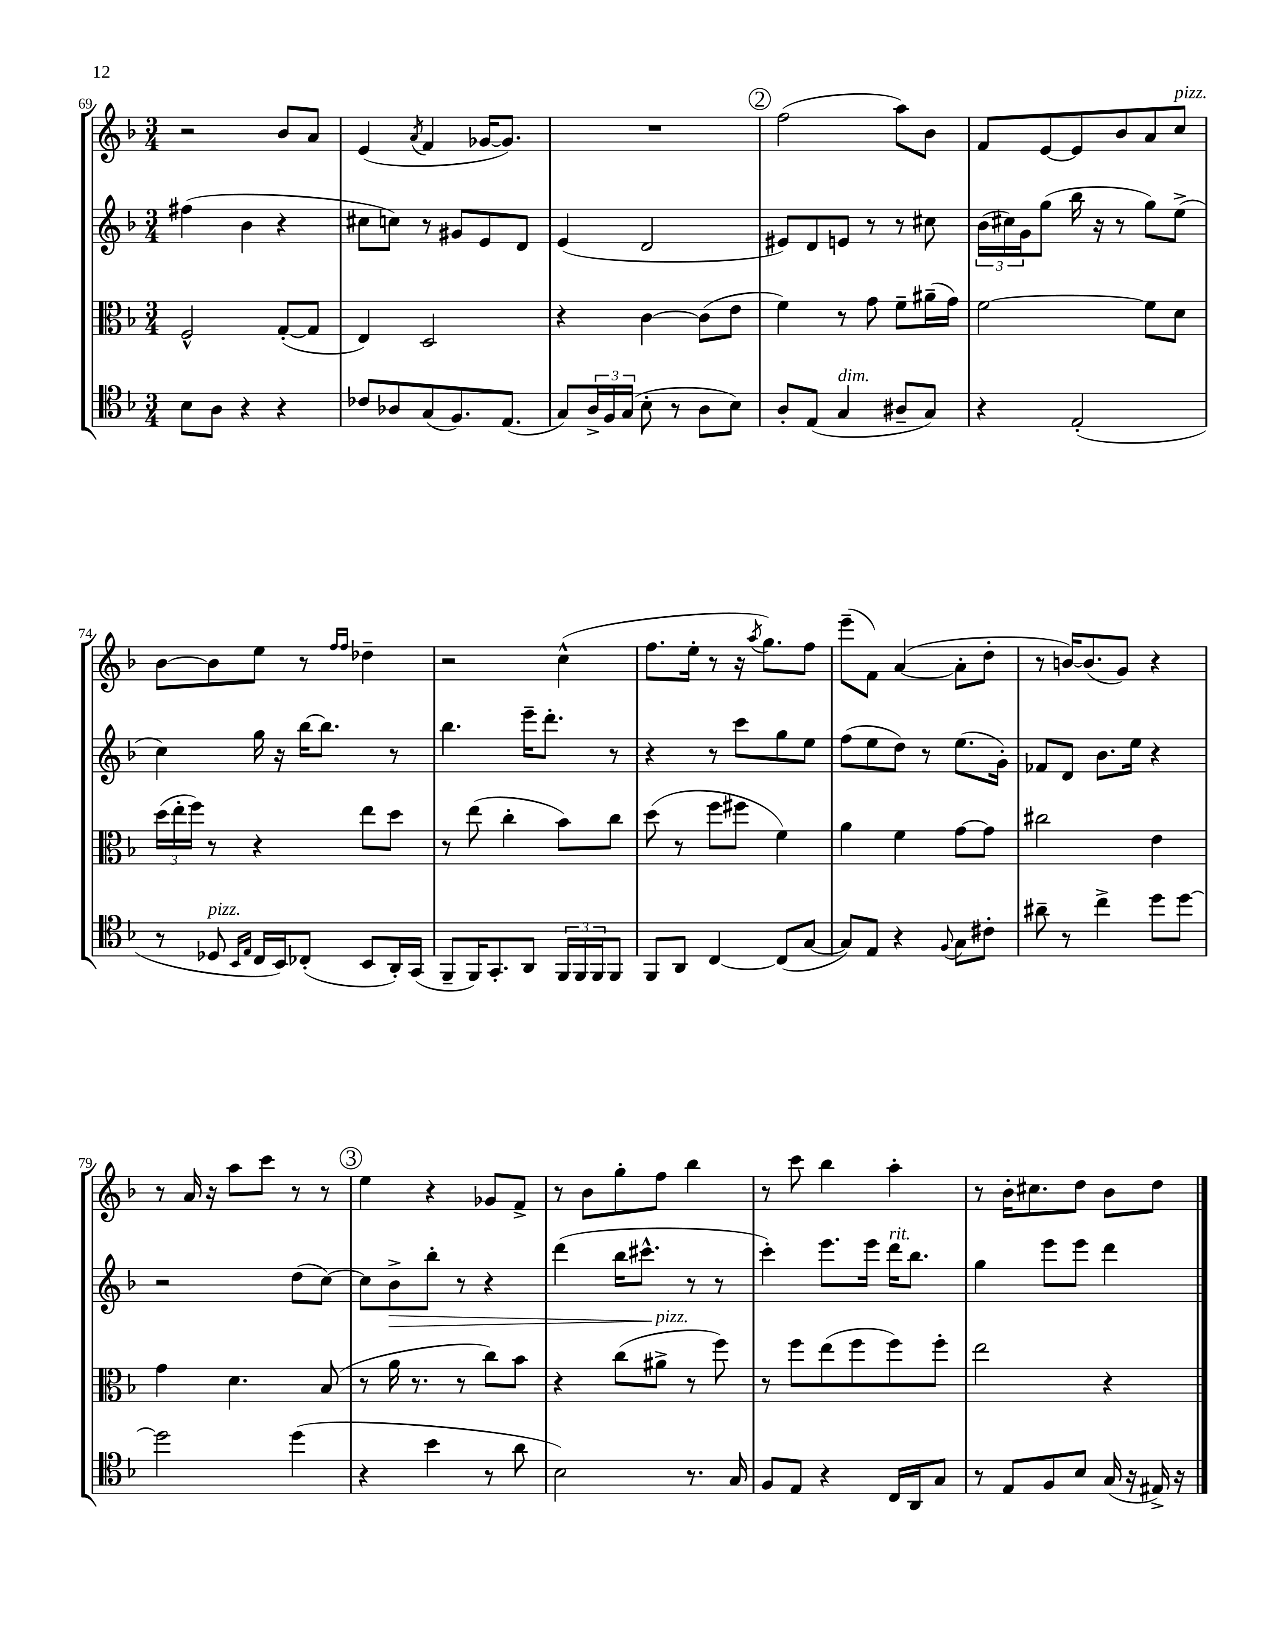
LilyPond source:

<<
\new StaffGroup <<
\new Staff = "s0" {
    \clef treble \key f \major \numericTimeSignature \time 3/4
    r2 bes'8 a'8 |
    e'4( \acciaccatura { a'8 } f'4 ges'16~ ges'8.) |
    R2. |
    \mark \markup { \circle "2" } f''2( a''8) bes'8 |
    f'8 e'8~ e'8 bes'8 a'8 c''8^\markup { \italic "pizz." } |
    bes'8~ bes'8 e''8 r8 \grace { f''16 f''16 } des''4-- |
    r2 c''4-^( |
    f''8. e''16-. r8 r16 \acciaccatura { a''8 } g''8.) f''8 |
    e'''8--( f'8) a'4~( a'8-. d''8-. |
    r8 b'16~) b'8.( g'8) r4 |
    r8 a'16 r16 a''8 c'''8 r8 r8 |
    \mark \markup { \circle "3" } e''4 r4 ges'8 f'8-> |
    r8 bes'8 g''8-. f''8 bes''4 |
    r8 c'''8 bes''4 a''4-. |
    r8 bes'16-. cis''8. d''8 bes'8 d''8 \bar "|." |
}
\new Staff = "s1" {
    \clef treble \key f \major \numericTimeSignature \time 3/4
    fis''4( bes'4 r4 |
    cis''8 c''8) r8 gis'8 e'8 d'8 |
    e'4( d'2 |
    \mark \markup { \circle "2" } eis'8) d'8 e'8 r8 r8 cis''8 |
    \tuplet 3/2 { bes'16( cis''16) g'16 } g''8( bes''16 r16 r8 g''8) e''8->( |
    c''4) g''16 r16 bes''16~ bes''8. r8 |
    bes''4. e'''16-- d'''8.-. r8 |
    r4 r8 c'''8 g''8 e''8 |
    f''8( e''8 d''8) r8 e''8.( g'16-.) |
    fes'8 d'8 bes'8. e''16 r4 |
    r2 d''8( c''8~) |
    \mark \markup { \circle "3" } c''8 bes'8->\> bes''8-. r8 r4 |
    d'''4( bes''16 cis'''8.-^\! r8 r8 |
    c'''4-.) e'''8. e'''16 d'''16^\markup { \italic "rit." } bes''8. |
    g''4 e'''8 e'''8 d'''4 \bar "|." |
}
\new Staff = "s2" {
    \clef alto \key f \major \numericTimeSignature \time 3/4
    f2-^ g8~-.( g8 |
    e4) d2 |
    r4 c'4~ c'8( e'8 |
    \mark \markup { \circle "2" } f'4) r8 g'8 f'8-- ais'16--( g'16) |
    f'2~ f'8 d'8 |
    \tuplet 3/2 { d''16( e''16-. f''16) } r8 r4 e''8 d''8 |
    r8 e''8( c''4-. bes'8) c''8 |
    d''8( r8 f''8 fis''8 f'4) |
    a'4 f'4 g'8~ g'8 |
    cis''2 e'4 |
    g'4 d'4. bes8( |
    \mark \markup { \circle "3" } r8 a'16 r8. r8 c''8) bes'8 |
    r4 c''8( ais'8->^\markup { \italic "pizz." } r8 f''8) |
    r8 f''8 e''8( f''8 f''8) f''8-. |
    e''2 r4 \bar "|." |
}
\new Staff = "s3" {
    \clef tenor \key f \major \numericTimeSignature \time 3/4
    bes8 a8 r4 r4 |
    ces'8 aes8 g8( f8.) e8.( |
    g8) \tuplet 3/2 { a16-> f16 g16( } bes8-. r8 a8 bes8) |
    \mark \markup { \circle "2" } a8-. e8( g4^\markup { \italic "dim." } ais8-- g8) |
    r4 e2-.( |
    r8 des8^\markup { \italic "pizz." } \grace { bes,16 e16 } c16 bes,16) ces8-.( bes,8 a,16-.) g,16( |
    f,8-- f,16) g,8.-. a,8 \tuplet 3/2 { f,16 f,16 f,16 } f,8 |
    f,8 a,8 c4~ c8( g8~ |
    g8) e8 r4 \appoggiatura { f8 } g8 cis'8-. |
    ais'8-- r8 c''4-> d''8 d''8~ |
    d''2 d''4( |
    \mark \markup { \circle "3" } r4 bes'4 r8 a'8 |
    bes2) r8. g16 |
    f8 e8 r4 c16 a,16 g8 |
    r8 e8 f8 bes8 g16( r16 eis16->) r16 \bar "|." |
}
>>
>>
\layout { \context { \Score currentBarNumber = #69 } }
